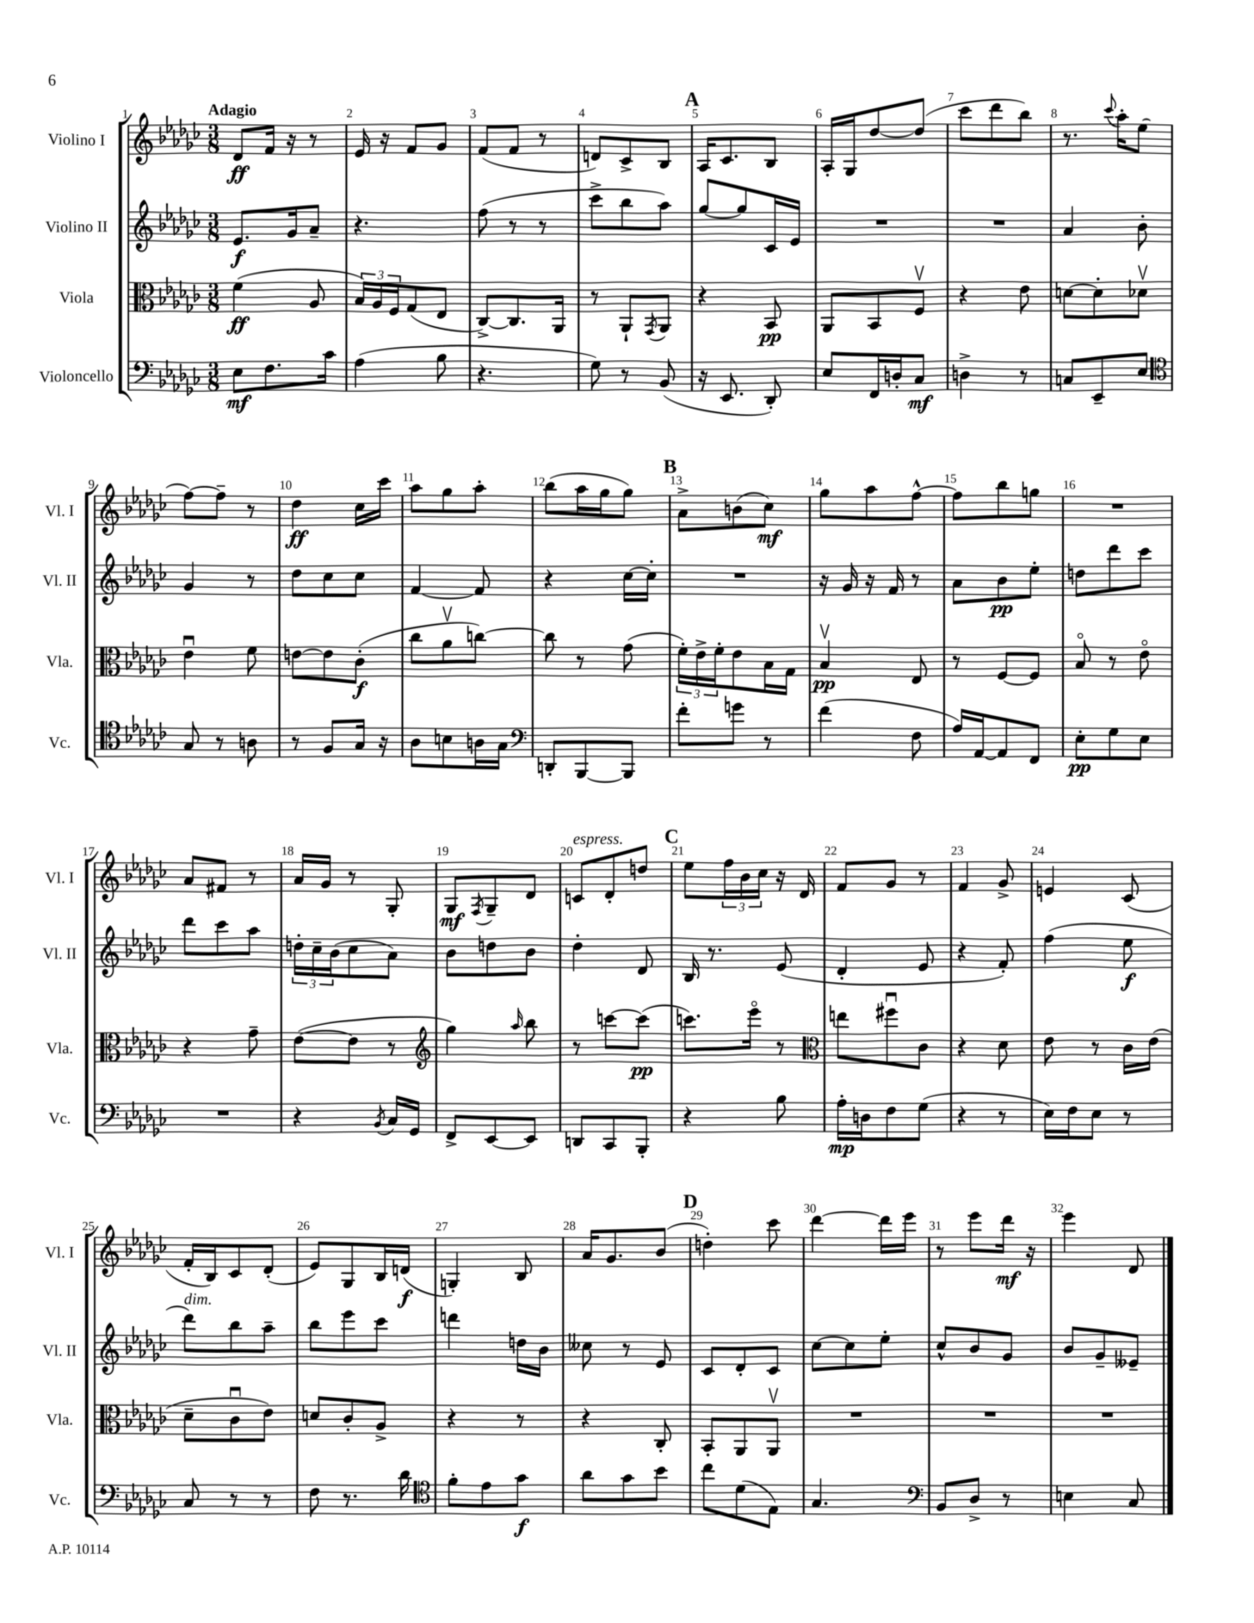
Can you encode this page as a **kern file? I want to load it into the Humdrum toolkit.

**kern	**kern	**kern	**kern
*staff4	*staff3	*staff2	*staff1
*clefF4	*clefC3	*clefG2	*clefG2
*k[b-e-a-d-g-c-]	*k[b-e-a-d-g-c-]	*k[b-e-a-d-g-c-]	*k[b-e-a-d-g-c-]
*M3/8	*M3/8	*M3/8	*M3/8
8E-	(4f	8.e-	8d-
8.F	.	.	16f
.	.	16g-	16r
.	8A-	8a-~	8r
16c-	.	.	.
=	=	=	=
(4A-	24B-)	4.r	16e-
.	24A-	.	.
.	.	.	16r
.	24F	.	.
.	(8G-	.	8f
8B-	8E-	.	8g-
=	=	=	=
4.r	[8C-^)	(8ff	(8f
.	8.C-]	8r	8f
.	.	8r	8r
.	16AA-	.	.
=	=	=	=
8G-)	8r	8ccc-^	8d)
8r	8AA-`	8bb-	8c-^
.	8qGG-	.	.
(8BB-	8AA-	8aa-)	8B-
=	=	=	=
16r	4r	[8gg-	16A-
8.EE-	.	.	8.c-
.	.	8gg-]	.
8DD-')	8BB-	16c-	8B-
.	.	16e-	.
=	=	=	=
8E-	8AA-	4.r	16A-'
.	.	.	16G-
16FF	8BB-	.	[8dd-
16D'	.	.	.
8C-	8Fv	.	(8dd-]
=	=	=	=
4D^	4r	4.r	8ccc-
.	.	.	8ddd-
8r	8e-	.	8bb-)
=	=	=	=
8C	[8d	4a-	8.r
8EE-~	8d']	.	.
.	.	.	8qqccc-
.	.	.	16aa-'
8E-	8d-v	8b-'	(8ee-
=	=	=	=
*clefC4	*	*	*
8G-	4e-u	4g-	[8ff)
8r	.	.	8ff~]
8A	8f	8r	8r
=	=	=	=
8r	[8e	8dd-	4dd-
8F	8e]	8cc-	.
16G-	(8c-'	8cc-	16cc-
16r	.	.	16ccc-
=	=	=	=
8A-	8cc-	[4f	8aa-
8B	8a-v	.	8gg-
16A	[8cc)	8f]	8aa-'
16G-	.	.	.
=	=	=	=
*clefF4	*	*	*
8DD'	8cc]	4r	(8bb-
[8BBB-	8r	.	16aa-
.	.	.	16gg-
8BBB-]	(8g-	[16cc-	8gg-)
.	.	16cc-']	.
=	=	=	=
8f'	24f')	4.r	8a-^
.	24e-^	.	.
.	24f'	.	.
8g	8e-	.	(8b
8r	16B-	.	8cc-)
.	16G-	.	.
=	=	=	=
(4f	4B-v	16r	8gg-
.	.	16g-	.
.	.	16r	8aa-
.	.	16f	.
8F	8E-	8r	[8ff^^
=	=	=	=
16A-)	8r	8a-	8ff]
[16AA-	.	.	.
8AA-]	[8F	8b-	8bb-
8FF	8F]	8ee-'	8gg
=	=	=	=
8E-'	8B-o	8dd	4.r
8G-	8r	8ddd-	.
8E-	8e-o	8ccc-	.
=	=	=	=
4.r	4r	8ddd-	8a-
.	.	8ccc-	8f#
.	8g-~	8aa-	8r
=	=	=	=
4r	([8e-	24dd'	16a-
.	.	24cc-~	.
.	.	.	16g-
.	.	(24b-	.
.	8e-]	8cc-	8r
8qBB-	.	.	.
16C-	8r	8a-)	8G-'
16GG-	.	.	.
=	=	=	=
*	*clefG2	*	*
8FF^	4gg-)	8b-	8G-
.	.	.	8qF
[8EE-	.	8dd	8G-~
.	16qqaa-	.	.
8EE-]	8bb-	8b-	8d-
=	=	=	=
8DD	8r	4dd-'	8c
8CC-	[8ccc	.	8d-'
8BBB-'	(8ccc]	8d-	8dd
=	=	=	=
4r	8.ccc)	16B-	8ee-
.	.	8.r	.
.	.	.	24ff
.	.	.	24b-
.	16eee-o	.	.
.	.	.	24cc-
8B-	8r	(8e-	16r
.	.	.	16d-
=	=	=	=
*	*clefC3	*	*
16A-'	8ee	4d-'	8f
16D	.	.	.
8F	8ff#u	.	8g-
(8G-	8c-	8e-	8r
=	=	=	=
4r	4r	4r	4f
8r	8d-	8f')	8g-^
=	=	=	=
16E-)	8e-	(4ff	4e
16F	.	.	.
8E-	8r	.	.
8r	16c-	8ee-	(8c-
.	(16e-	.	.
=	=	=	=
8C-	8d-~	8ddd-)	16f'
.	.	.	16B-)
8r	8c-u	8bb-	8c-
8r	8e-)	8aa-~	(8d-'
=	=	=	=
8F	8d	8bb-	8e-)
8.r	8c-'	8eee-	8G-
.	8A-^	8ccc-	16B-
16d-	.	.	(16d
=	=	=	=
*clefC4	*	*	*
8f'	4r	4ddd	4G')
8e-	.	.	.
8g-	8r	16dd	8B-
.	.	16b-	.
=	=	=	=
8a-	4r	8cc--	16a-
.	.	.	8.g-
8g-	.	8r	.
8b-	8C-'	8e-	(8b-
=	=	=	=
8cc-	8BB-'	8c-	4dd')
(8d-	8AA-	8d-'	.
8E-)	8AA-v	8c-	8ccc-
=	=	=	=
4.G-	4.r	[8cc-	[4ddd-
.	.	8cc-]	.
.	.	8ee-'	16ddd-]
.	.	.	16eee-
=	=	=	=
*clefF4	*	*	*
8BB-	4.r	8cc-^^	8r
8D-^	.	8b-	8eee-
8r	.	8g-	16ddd-
.	.	.	16r
=	=	=	=
4E	4.r	8b-	4eee-
.	.	8g-~	.
8C-	.	8e--~	8d-
==	==	==	==
*-	*-	*-	*-
